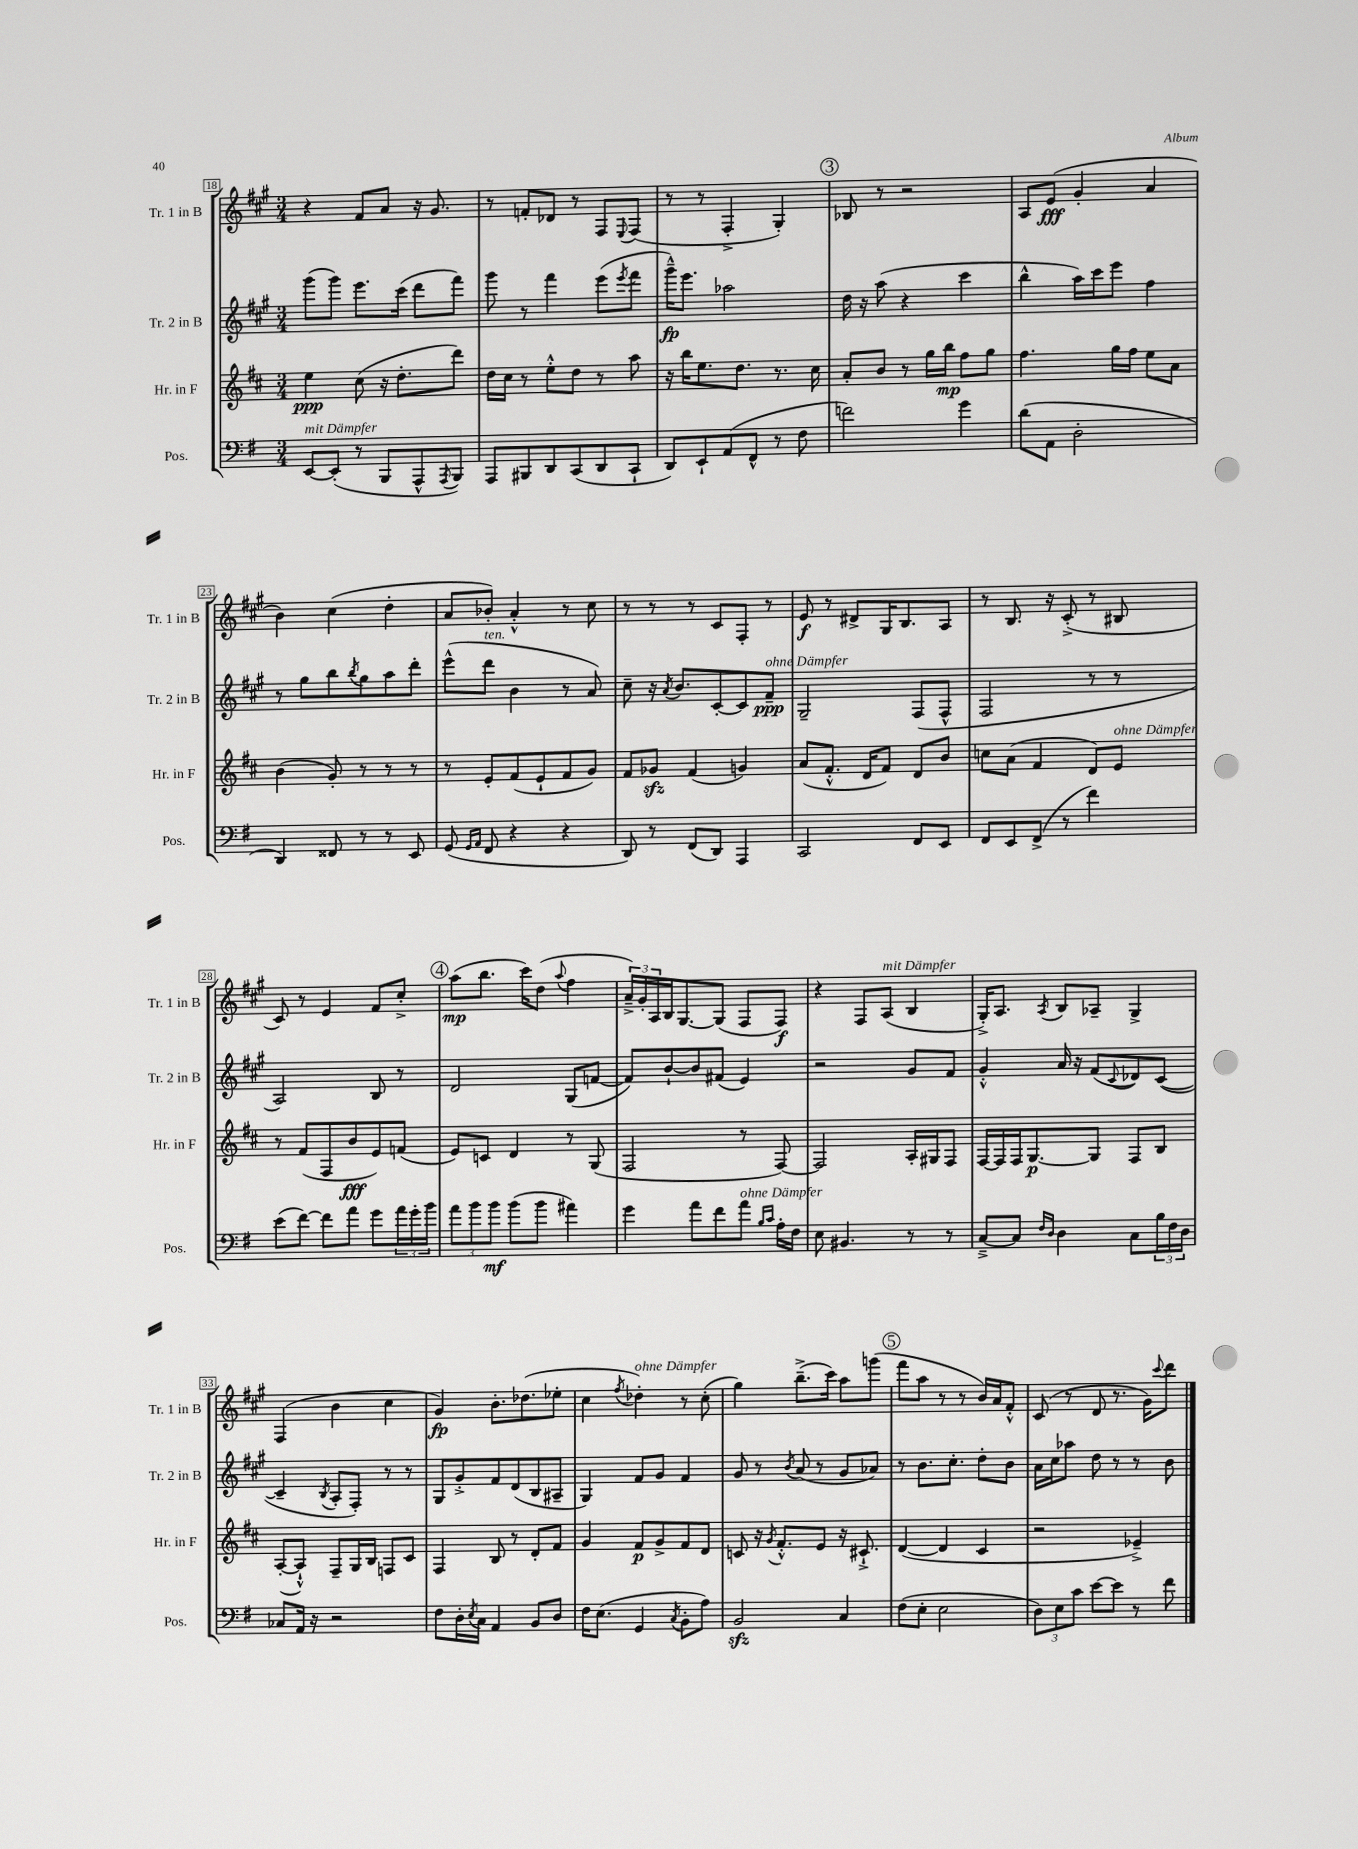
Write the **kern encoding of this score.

**kern	**kern	**kern	**kern
*staff4	*staff3	*staff2	*staff1
*clefF4	*clefG2	*clefG2	*clefG2
*k[f#]	*k[f#c#]	*k[f#c#g#]	*k[f#c#g#]
*M3/4	*M3/4	*M3/4	*M3/4
[8EE	4ee	(8ggg#	4r
(8EE']	.	8ggg#)	.
8r	(8cc#	8.eee	8f#
8BBB	16r	.	8a
.	8.dd'	(16ccc#	.
8AAA^^	.	8ddd	16r
.	.	.	8.g#
8qAAA	.	.	.
8BBB)	8ddd)	8fff#)	.
=	=	=	=
8AAA	16dd	8ggg#	8r
.	16cc#	.	.
8BBB#	8r	8r	8f'
8DD	8ee'^^	4fff#	8d-
(8CC	8dd	.	8r
8DD	8r	(8eee	8F#
.	.	8qeee	8qqE
8CC`	8aa	8fff#	(8F#
=	=	=	=
8DD)	16r	16ggg#~^^)	8r
.	16bb	8.eee	.
8EE`	8.ee	.	8r
(8AA	.	2aa-	4F#'^
.	8.dd	.	.
8FF#^^	.	.	.
8r	8.r	.	4G#')
8F#	.	.	.
.	16cc#	.	.
=	=	=	=
2f)	8a'	16dd	8B-
.	.	16r	.
.	8b	(8aa	8r
.	8r	4r	2r
.	16gg	.	.
.	16bb	.	.
4g	8ff#	4ccc#	.
.	8gg	.	.
=	=	=	=
(8d	4.ff#	4bb^^	8A
8AA	.	.	(8e
2D'	.	16aa)	4g#'
.	.	16ccc#	.
.	16gg	8eee	.
.	16ff#	.	.
.	8ee	4ff#	4a
.	8a	.	.
=	=	=	=
4DD)	(4b	8r	4b)
.	.	8gg#	.
8FF##	8g')	8bb	(4cc#
.	.	8qbb	.
8r	8r	8gg#	.
8r	8r	8aa	4dd'
8EE	8r	8ddd'	.
=	=	=	=
(8GG	8r	(8eee^^	8a
16qqGG	.	.	.
16qqAA	.	.	.
8FF#	8e'	8ddd	8b-')
4r	(8f#	4b	4a'^^
.	8e`	.	.
4r	8f#	8r	8r
.	8g)	8a)	8cc#
=	=	=	=
8DD)	8f#	8cc#~	8r
8r	8g-	16r	8r
.	.	8qa	.
.	.	8.b	.
(8FF#	(4f#	.	8r
8DD)	.	[8c#'	8c#
4AAA	4g)	8c#]	8F#'
.	.	8f#~	8r
=	=	=	=
2CC	(8a	2G#~	8e
.	8.f#'^^	.	8r
.	.	.	8d#^
.	16d	.	.
.	8f#)	.	16G#
.	.	.	8.B
8FF#	8d	(8F#	.
8EE	8b	8F#^^	8A
=	=	=	=
8FF#	8cc	2F#	8r
8EE	(8a	.	8.B
(8FF#^	4f#	.	.
.	.	.	16r
8r	.	.	(8c#'^
4f#)	8d)	8r	8r
.	8e	8r	8B#
=	=	=	=
(8e	8r	2A)	8c#)
[8f#)	(8f#	.	8r
8f#]	8F#	.	4e
8a	8b	.	.
8g	8e)	8B	8f#
24a	(8f	8r	8cc#'^
24g'	.	.	.
24b	.	.	.
=	=	=	=
12a	8e)	2d	(8aa
12b	.	.	.
.	8c	.	8.bb
12b	.	.	.
(8b	4d	.	.
.	.	.	16ccc#)
8b	.	.	(8dd
.	.	.	8qqaa
4a#)	8r	(8G#	4ff#
.	(8G	[8f	.
=	=	=	=
4g	2F#	8f])	24a~^)
.	.	.	24g#'
.	.	.	24A
.	.	[8b`	16B
.	.	.	[8.G#
8a	.	8b]	.
8f#	.	(8f#	(8G#]
8a	8r	4e)	8F#
16qqB	.	.	.
16qqc	.	.	.
16A'	[8F#)	.	8F#)
16F#	.	.	.
=	=	=	=
8E	2F#]	2r	4r
4.BB#	.	.	.
.	.	.	8F#
.	.	.	(8A
8r	16A'	8g#	4B
.	16G#	.	.
8r	8F#	8f#	.
=	=	=	=
[8C~^	[16F#	4g#'^^	16G#'^)
.	16F#]	.	8.A
8C]	16F#	.	.
.	[8.G	.	.
16qqF#	.	.	.
16qqD	.	.	8qA
4D	.	16a	8B
.	.	16r	.
.	8G]	(8f#	8A-~
.	.	8qqc#	.
8C	8F#	8d-)	4G#^
24B	8B	([8c#	.
24F#	.	.	.
24D	.	.	.
=	=	=	=
8C-	([8A'	4c#~]	(4F#
16AA	8A`^^])	.	.
16r	.	.	.
.	.	8qB	.
2r	8F#~	8A'	4b
.	16G	8F#')	.
.	16B	.	.
.	8F	8r	4cc#
.	8c#	8r	.
=	=	=	=
8F#	4F#	8G#	4g#)
16D'	.	8g#'^	.
8qE	.	.	.
16C	.	.	.
4AA	8B	8f#	8.b'
.	8r	(8d	.
.	.	.	(8.dd-
8BB	8d'	8B	.
8D	8f#	8A#~	8ee-'
=	=	=	=
16F#	4g	4G#)	4cc#
(8.E	.	.	.
.	.	.	8qff#
4GG	8f#	8f#	4dd-')
.	8g^	8g#	.
8qC	.	.	.
8BB'	8f#	4f#	8r
8A)	8d	.	(8cc#'
=	=	=	=
2BB	8c	8g#	4gg#)
.	16r	8r	.
.	8qg	.	.
.	8.f#'^^	.	.
.	.	8qb	.
.	.	(8a	(8.bb~^
.	8e	8r	.
.	.	.	16ccc#)
4C	16r	8g#	8aa
.	8.c#`^	.	.
.	.	8a-)	(8ggg
=	=	=	=
(8F#	([4d	8r	8fff#
8E'	.	8.b	8aa
2E	4d]	.	8r
.	.	8.cc#'	.
.	.	.	8r
.	4c#	8dd'	16b)
.	.	.	16a
.	.	8b	8f#'^^
=	=	=	=
12D)	2r	16a	(8c#
.	.	16cc#	.
12E	.	.	.
.	.	8aa-	8r
12c	.	.	.
[8e	.	8dd	8d
8e]	.	8r	8.r
8r	4e-~^)	8r	.
.	.	.	16g#)
.	.	.	8qqccc#
8f#	.	8b	8ddd
==	==	==	==
*-	*-	*-	*-
